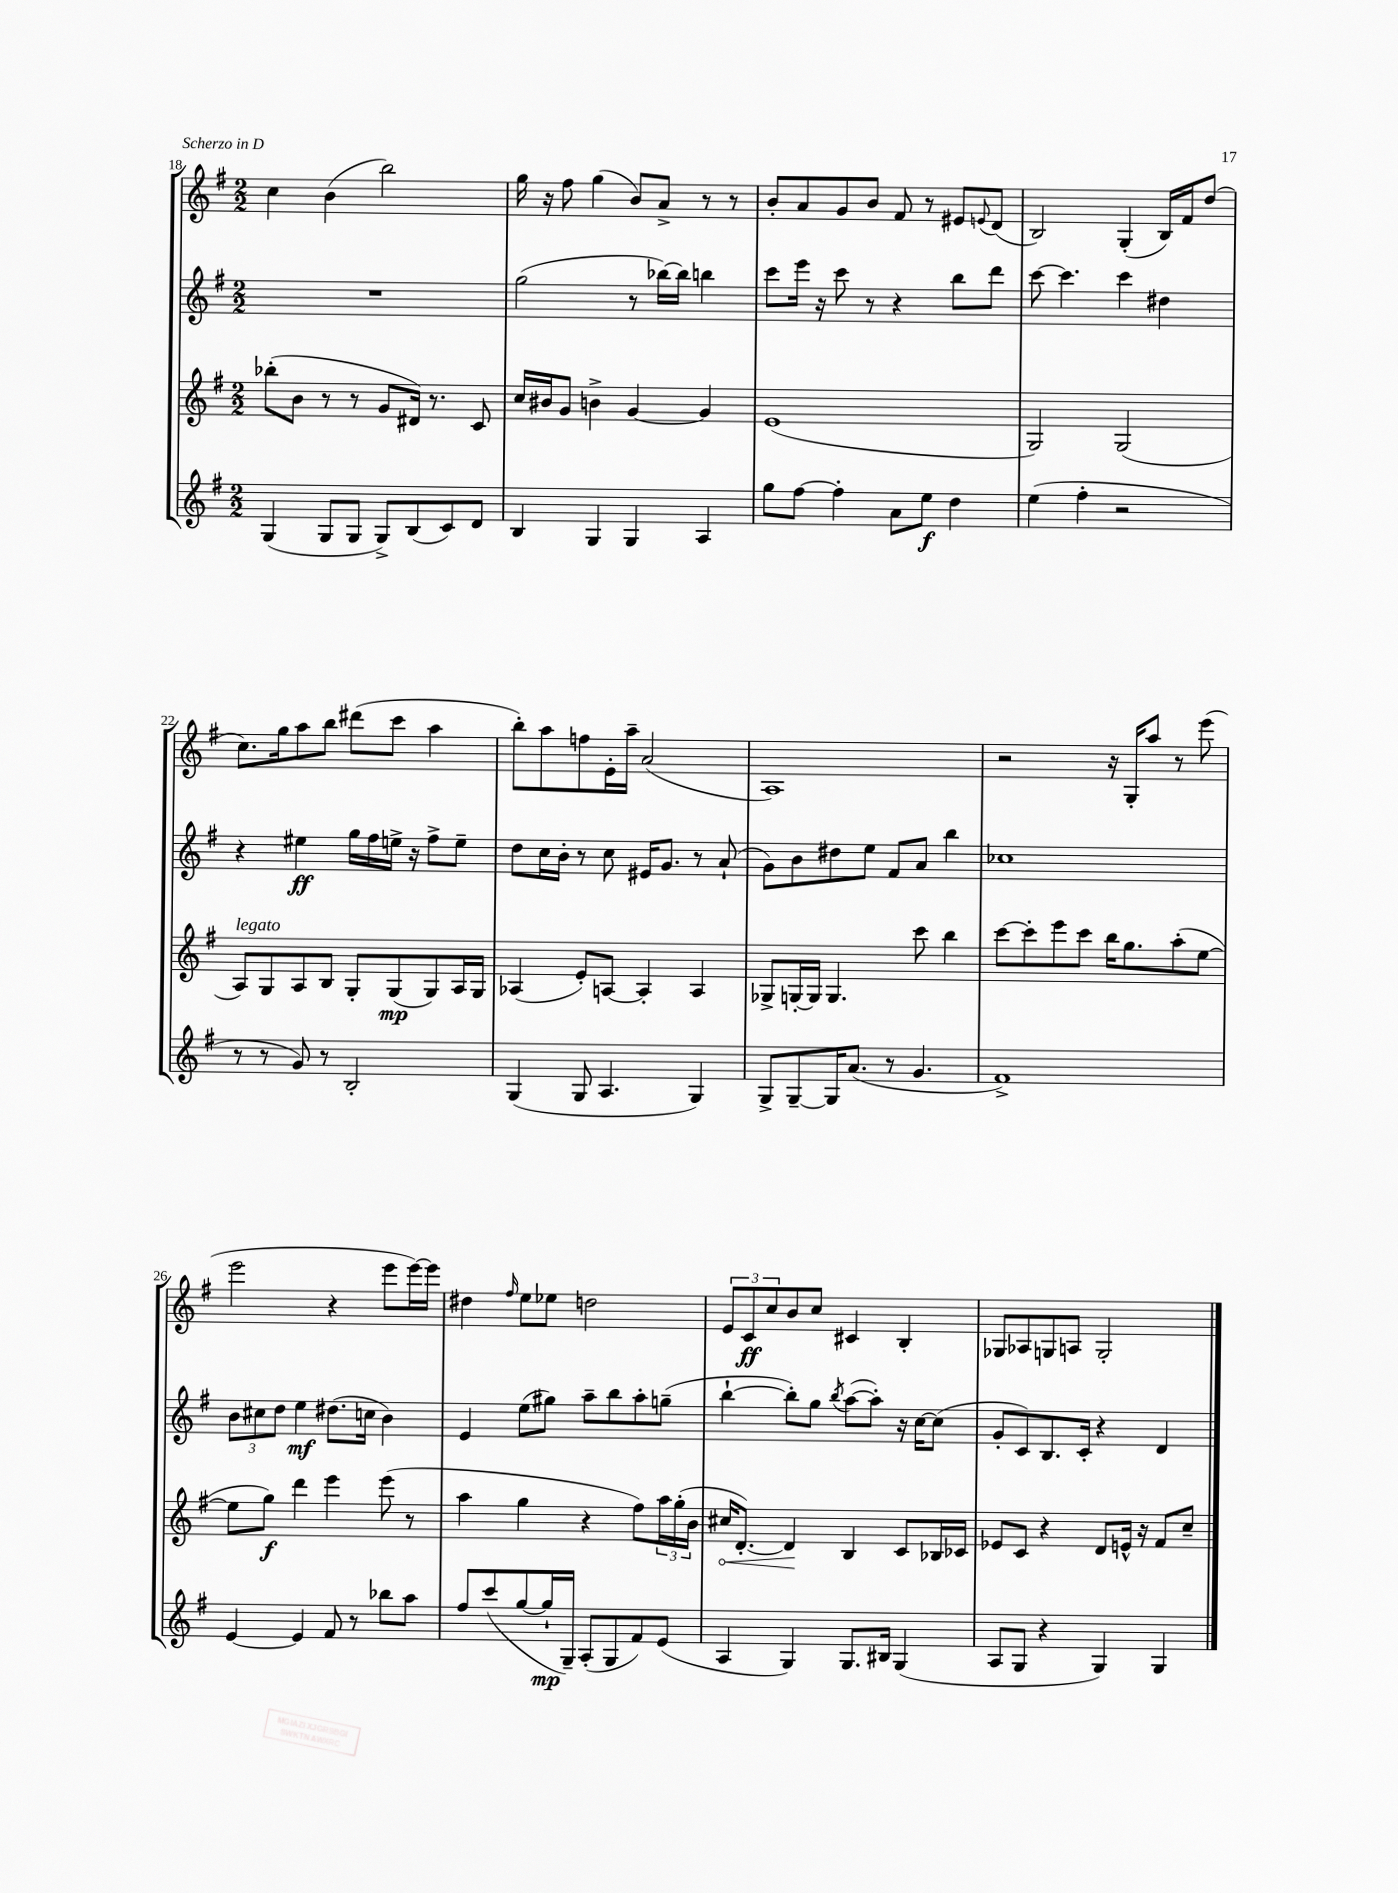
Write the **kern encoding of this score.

**kern	**dynam	**kern	**dynam	**kern	**dynam	**kern	**dynam
*part4	*part4	*part3	*part3	*part2	*part2	*part1	*part1
*staff4	*staff4	*staff3	*staff3	*staff2	*staff2	*staff1	*staff1
*clefG2	*	*clefG2	*	*clefG2	*	*clefG2	*
*k[f#]	*	*k[f#]	*	*k[f#]	*	*k[f#]	*
*M2/2	*	*M2/2	*	*M2/2	*	*M2/2	*
=18	=18	=18	=18	=18	=18	=18	=18
(4G/	.	(8bb-X'\L	.	1r	.	4cc\	.
.	.	8b\J	.	.	.	.	.
8G/L	.	8r	.	.	.	(4b\	.
8G/J	.	8r	.	.	.	.	.
8G^/L)	.	8g/L	.	.	.	2bb\)	.
(8B/	.	16d#X/Jk)	.	.	.	.	.
.	.	8.r	.	.	.	.	.
8c/)	.	.	.	.	.	.	.
8d/J	.	8c/	.	.	.	.	.
=19	=19	=19	=19	=19	=19	=19	=19
4B/	.	16cc/LL	.	(2gg\	.	16gg\	.
.	.	16b#X/J	.	.	.	16r	.
.	.	8g/J	.	.	.	8ff#\	.
4G/	.	4bn^\	.	.	.	(4gg\	.
4G/	.	[4g/	.	8r	.	8b/L)	.
.	.	.	.	[16bb-X\LL)	.	8a^/J	.
.	.	.	.	16bb-\JJ]	.	.	.
4A/	.	4g/]	.	4bbn\	.	8r	.
.	.	.	.	.	.	8r	.
=20	=20	=20	=20	=20	=20	=20	=20
8gg\L	.	(1e	.	8ccc\L	.	8b'/L	.
[8ff#\J	.	.	.	16eee\Jk	.	8a/	.
.	.	.	.	16r	.	.	.
4ff#'\]	.	.	.	8ccc\	.	8g/	.
.	.	.	.	8r	.	8b/J	.
8a\L	.	.	.	4r	.	8f#/	.
8ee\J	f	.	.	.	.	8r	.
4dd\	.	.	.	8bb\L	.	8e#X/L	.
.	.	.	.	.	.	8qqen/	.
.	.	.	.	8ddd\J	.	(8d/J	.
=21	=21	=21	=21	=21	=21	=21	=21
(4ee\	.	2G/)	.	[8ccc\	.	2B/)	.
.	.	.	.	4.ccc\]	.	.	.
4ff#'\	.	.	.	.	.	.	.
2r	.	(2G/	.	4ccc\	.	(4G'/	.
.	.	.	.	4dd#X\	.	16B/LL)	.
.	.	.	.	.	.	16f#/J	.
.	.	.	.	.	.	(8dd/J	.
!!LO:LB:g=z
=22	=22	=22	=22	=22	=22	=22	=22
!	!	!LO:TX:a:i:t=legato	!	!	!	!	!
8r	.	8A/L)	.	4r	.	8.cc\L)	.
8r	.	8G/	.	.	.	.	.
.	.	.	.	.	.	16gg\k	.
8g/)	.	8A/	.	4ee#X\	ff	8aa\	.
8r	.	8B/J	.	.	.	8bb\J	.
2B'/	.	8G'/L	.	16gg\LL	.	(8ddd#X\L	.
.	.	.	.	16ff#\	.	.	.
.	.	(8G/	mp	16een^\JJ	.	8ccc\J	.
.	.	.	.	16r	.	.	.
.	.	8G/)	.	8ff#^\L	.	4aa\	.
.	.	16A/L	.	8ee~\J	.	.	.
.	.	16G/JJ	.	.	.	.	.
=23	=23	=23	=23	=23	=23	=23	=23
(4G/	.	(4A-X/	.	8dd\L	.	8bb'\L)	.
.	.	.	.	16cc\L	.	8aa\	.
.	.	.	.	16b'\JJ	.	.	.
8G/	.	8e'/L)	.	8r	.	8ffn\	.
4.A/	.	[8An/J	.	8cc\	.	16e'\L	.
.	.	.	.	.	.	16aa~\JJ	.
.	.	4A'/]	.	16e#X/KL	.	(2a/	.
.	.	.	.	8.g/J	.	.	.
4G/)	.	4A/	.	8r	.	.	.
.	.	.	.	(8a`/	.	.	.
=24	=24	=24	=24	=24	=24	=24	=24
8G^/L	.	8G-X^/L	.	8g\L)	.	1A)	.
[8G~/	.	[16Gn'/L	.	8b\	.	.	.
.	.	16G/JJ]	.	.	.	.	.
16G/K]	.	4.G/	.	8dd#X\	.	.	.
(8.a/J	.	.	.	.	.	.	.
.	.	.	.	8ee\J	.	.	.
8r	.	.	.	8f#/L	.	.	.
4.g/	.	8ccc\	.	8a/J	.	.	.
.	.	4bb\	.	4bb\	.	.	.
=25	=25	=25	=25	=25	=25	=25	=25
1f#^)	.	[8ccc\L	.	1cc-X	.	2r	.
.	.	8ccc'\]	.	.	.	.	.
.	.	8eee\	.	.	.	.	.
.	.	8ccc\J	.	.	.	.	.
.	.	16bb\KL	.	.	.	16r	.
.	.	8.gg\	.	.	.	16G'/KL	.
.	.	.	.	.	.	8aa/J	.
.	.	(8aa'\	.	.	.	8r	.
.	.	[8ee\J	.	.	.	(8eee\	.
!!LO:LB:g=z
=26	=26	=26	=26	=26	=26	=26	=26
[4e/	.	8ee\L]	.	12b\L	.	2eee\	.
.	.	.	.	12cc#X\	.	.	.
.	.	8gg\J)	f	.	.	.	.
.	.	.	.	12dd\J	.	.	.
4e/]	.	4ddd\	.	4ee\	mf	.	.
8f#/	.	4eee\	.	(8.dd#X\L	.	4r	.
8r	.	.	.	.	.	.	.
.	.	.	.	16ccn\Jk	.	.	.
8bb-X\L	.	(8eee\	.	4b\)	.	8eee\L	.
8aa\J	.	8r	.	.	.	[16eee\L)	.
.	.	.	.	.	.	16eee\JJ]	.
=27	=27	=27	=27	=27	=27	=27	=27
8ff#/L	.	4aa\	.	4e/	.	4dd#X\	.
(8ccc/	.	.	.	.	.	.	.
.	.	.	.	.	.	16qqff#/	.
[8gg/	.	4gg\	.	(8ee\L	.	8ee\L	.
16gg`/L]	mp	.	.	8gg#X\J)	.	8ee-X\J	.
16G~/JJ)	.	.	.	.	.	.	.
(8A'/L	.	4r	.	8aa~\L	.	2ddn\	.
8G/	.	.	.	8bb\	.	.	.
8f#/)	.	8ff#\L)	.	8aa'\	.	.	.
(8e/J	.	24aa\L	.	(8ggn~\J	.	.	.
.	.	(24gg'\	.	.	.	.	.
.	.	24b\JJ	.	.	.	.	.
=28	=28	=28	=28	=28	=28	=28	=28
!	!	!	!LO:HP:b	!	!	!	!
4A/	.	16cc#X/KL	<	[4bb`\	.	12e/L	.
.	.	[8.d'/J)	.	.	.	.	.
.	.	.	.	.	.	12c/	ff
.	.	.	.	.	.	12cc/	.
4G/)	.	4d/]	.	8bb'\L])	.	8b/	.
.	.	.	.	8gg\J	.	8cc/J	.
.	.	.	.	8qbb/	.	.	.
8.G/L	.	4B/	[	([8aa\L	.	4c#X/	.
.	.	.	.	8aa'\J])	.	.	.
16B#X/Jk	.	.	.	.	.	.	.
(4G/	.	8c/L	.	16r	.	4B'/	.
.	.	.	.	[16cc\KL	.	.	.
.	.	16B-X/L	.	(8cc\J]	.	.	.
.	.	16c-X/JJ	.	.	.	.	.
=29	=29	=29	=29	=29	=29	=29	=29
8A/L	.	8e-X/L	.	8g'/L	.	8G-X/L	.
8G/J	.	8c/J	.	8c/)	.	8A-X/	.
4r	.	4r	.	8.B/	.	8Gn/	.
.	.	.	.	.	.	8An/J	.
.	.	.	.	16c'/Jk	.	.	.
4G/)	.	8d/L	.	4r	.	2G'/	.
.	.	16en^^/Jk	.	.	.	.	.
.	.	16r	.	.	.	.	.
4G/	.	8f#/L	.	4d/	.	.	.
.	.	8cc~/J	.	.	.	.	.
==	==	==	==	==	==	==	==
*-	*-	*-	*-	*-	*-	*-	*-
